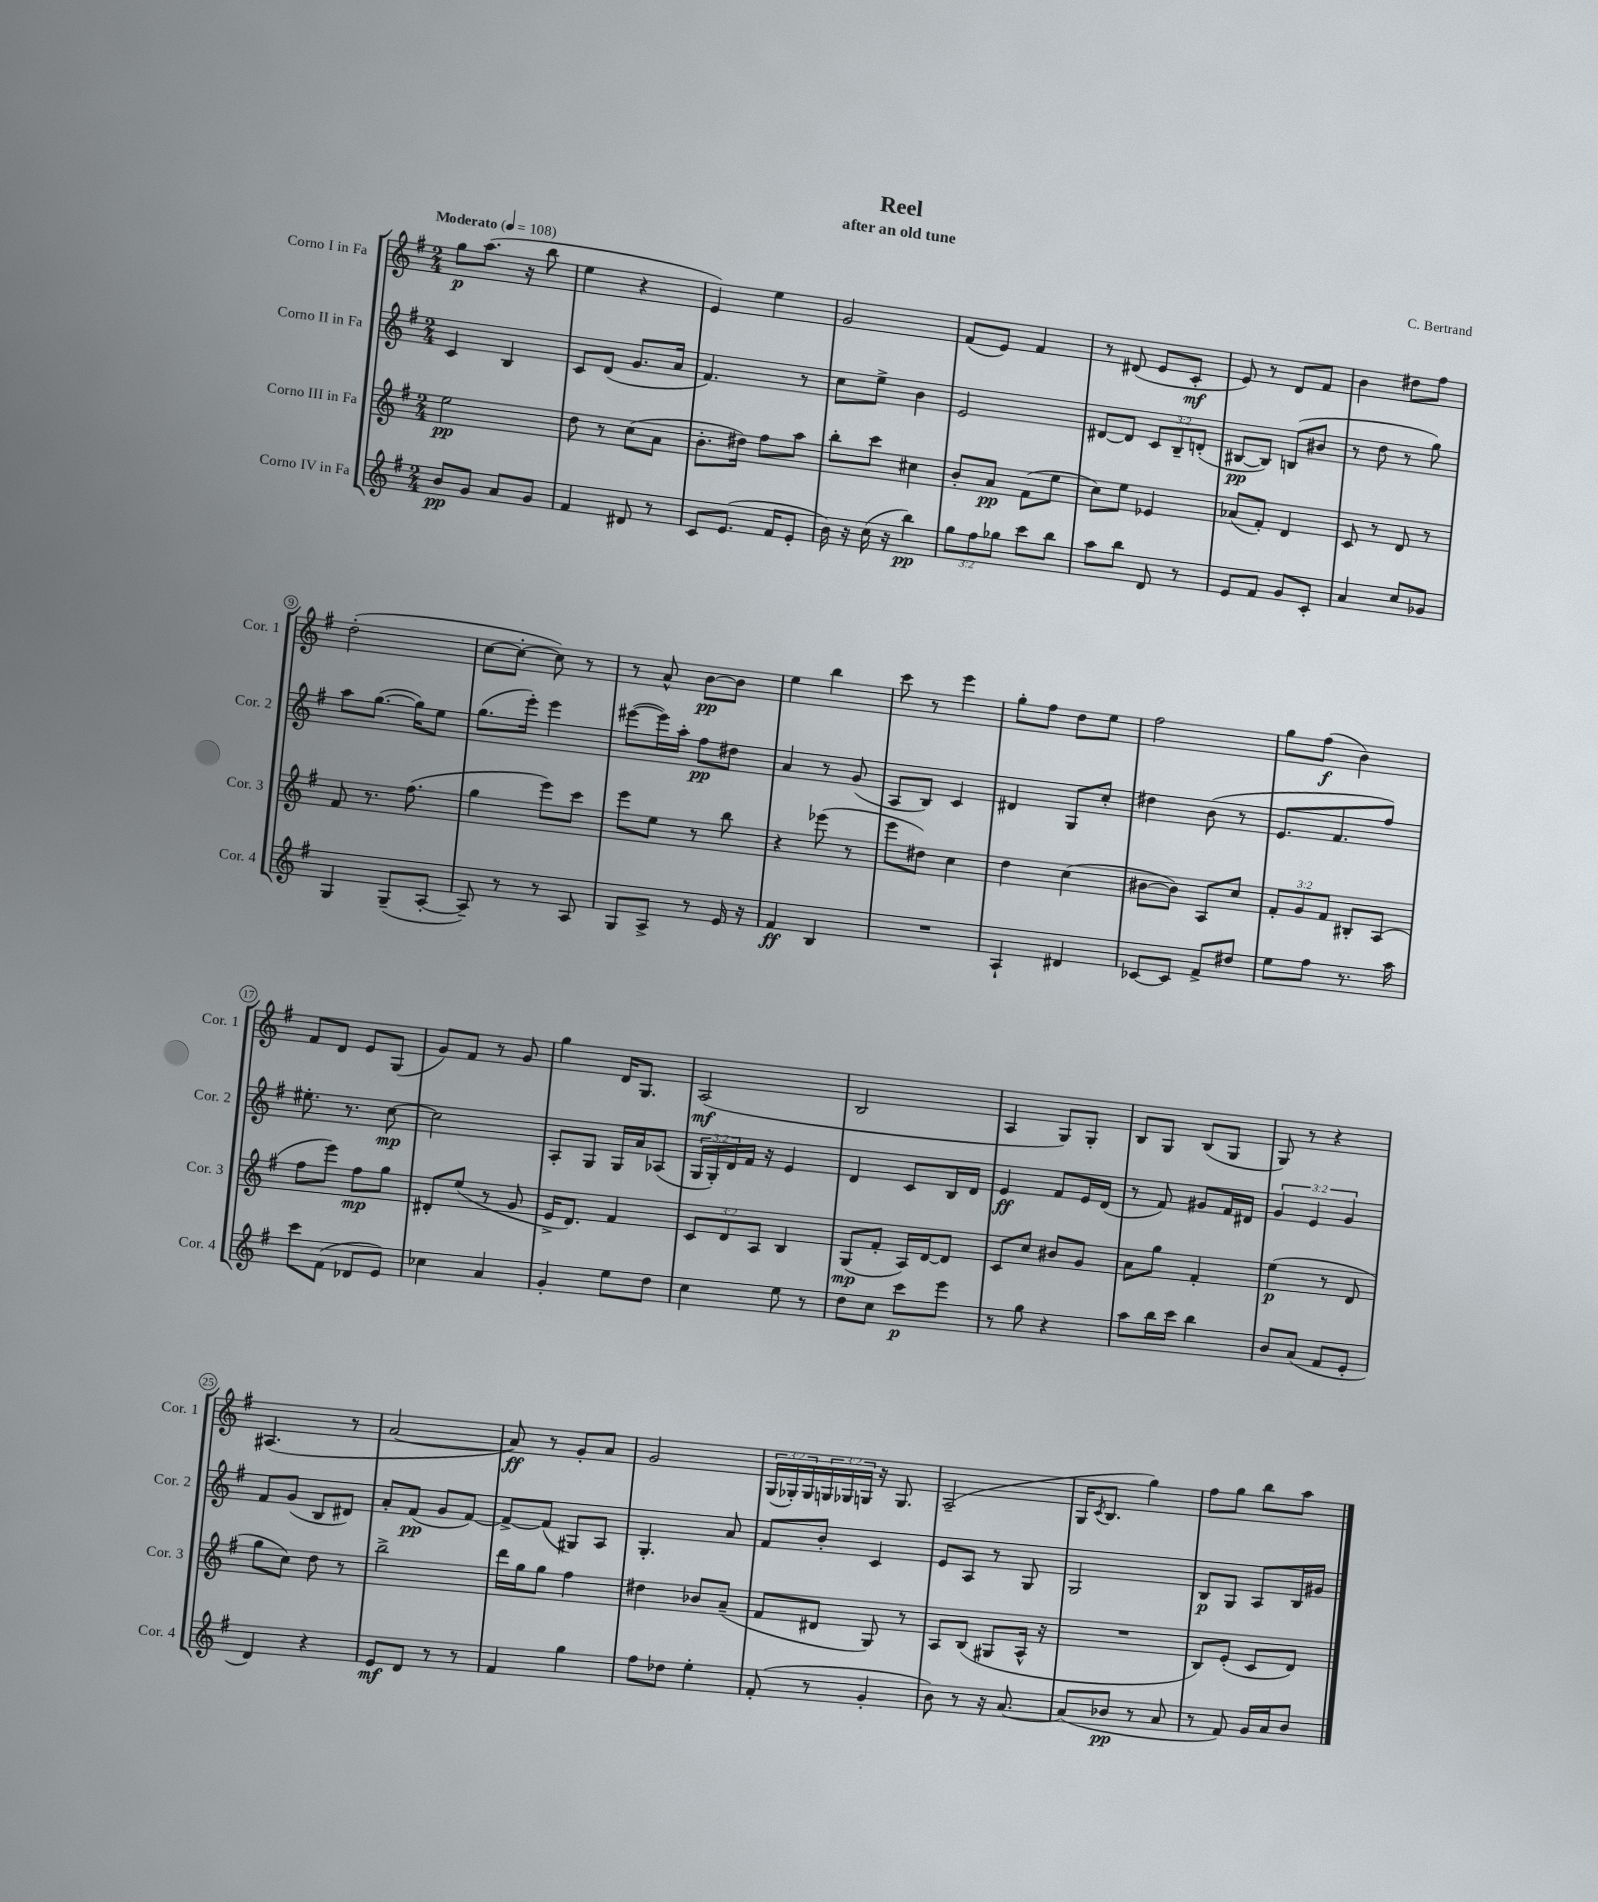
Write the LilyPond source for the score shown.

\header { title = "Reel" composer = "C. Bertrand" subtitle = "after an old tune" }
<<
\new StaffGroup <<
\new Staff = "s0" \with { instrumentName = "Corno I in Fa" shortInstrumentName = "Cor. 1" } {
    \clef treble \key g \major \numericTimeSignature \time 2/4 \override Staff.TupletNumber.text = #tuplet-number::calc-fraction-text \tempo "Moderato" 4 = 108
    g''8\p a''8.( r16 b''8 |
    e''4 r4 |
    e'4) e''4 |
    g'2 |
    fis'8( e'8) fis'4 |
    r8 dis'8( e'8 c'8-.\mf |
    e'8) r8 d'8 fis'8 |
    b'4 dis''8 fis''8 |
    d''2-.( |
    c''8~ c''8~-. c''8) r8 |
    r8 a'8-^ b'8~\pp b'8 |
    e''4 b''4 |
    c'''8 r8 e'''4 |
    g''8-. fis''8 d''8 e''8 |
    fis''2 |
    g''8 fis''8\f( b'4) |
    fis'8 d'8 e'8 g8( |
    g'8) fis'8 r8 g'8 |
    g''4 d'16 g8. |
    a2\mf( |
    b2 |
    a4 g8) g8-. |
    b8 g8 b8( g8 |
    g8) r8 r4 |
    ais4.( r8 |
    a'2~ |
    a'8\ff) r8 g'8-. a'8 |
    g'2 |
    \tuplet 3/2 { g16( ges16-.) ges16 } \tuplet 3/2 { g16 ges16 g16 } r16 g8. |
    a2--( |
    g16 \acciaccatura { c'8 } b8. g''4) |
    fis''8 g''8 b''8 a''8 \bar "|." |
}
\new Staff = "s1" \with { instrumentName = "Corno II in Fa" shortInstrumentName = "Cor. 2" } {
    \clef treble \key g \major \numericTimeSignature \time 2/4 \override Staff.TupletNumber.text = #tuplet-number::calc-fraction-text
    c'4 b4 |
    c'8 d'8( g'8. a'16 |
    fis'4.) r8 |
    c''8 e''8-> b'4 |
    e'2 |
    dis'8~ dis'8 \tuplet 3/2 { c'8 b8-- d'8-.( } |
    bis8~\pp bis8) b8( bis'8 |
    r8 d''8 r8 g''8) |
    a''8 g''8.~( g''16) e''8 |
    g''8.( e'''16-.) e'''4 |
    eis'''8~( eis'''16) a''16-. fis''8\pp dis''8 |
    a'4 r8 g'8( |
    a8 b8) c'4 |
    dis'4 g8 c''8-. |
    dis''4 b'8( r8 |
    e'8. fis'8. fis''8) |
    eis''8.-. r8. c''8~\mp |
    c''2 |
    a8-. g8 g16 a'16 aes8( |
    \tuplet 3/2 { g16 g16-.) d'16 } fis'16 r16 e'4 |
    d'4 c'8 b16 d'16 |
    e'4\ff fis'8 e'16 d'16( |
    r8 fis'8) gis'8 fis'16 dis'16 |
    \tuplet 3/2 { g'4 e'4 g'4 } |
    fis'8 g'8( b8 dis'8) |
    a'8-. fis'8\pp( g'8 fis'8~) |
    fis'8~-> fis'8( gis8) a8 |
    g4.-. a'8 |
    fis'8 b'8-. c'4 |
    e'8 a8 r8 g8 |
    g2 |
    b8\p g8 a8 b16 gis'16 \bar "|." |
}
\new Staff = "s2" \with { instrumentName = "Corno III in Fa" shortInstrumentName = "Cor. 3" } {
    \clef treble \key g \major \numericTimeSignature \time 2/4 \override Staff.TupletNumber.text = #tuplet-number::calc-fraction-text
    e''2\pp |
    d''8 r8 c''8( a'8 |
    b'8.-. dis''16) fis''8 a''8 |
    b''8-. c'''8 cis''4 |
    b'8-. a'8\pp fis'8( e''8 |
    c''8) e''8 ees'4 |
    aes'8( fis'8-.) d'4 |
    c'8 r8 d'8 r8 |
    fis'8 r8. fis''8.( |
    g''4 e'''8) c'''8 |
    e'''8 e''8 r8 b''8 |
    r4 ees'''8( r8 |
    e'''8 dis''8) c''4 |
    d''4 c''4( |
    bis'8~ bis'8) a8 c''8 |
    \tuplet 3/2 { fis'8-. g'8 fis'8 } bis8-. a8( |
    fis''8 e'''8) fis''8\mp g''8 |
    dis'8-. e''8( r8 g'8 |
    e'16-> d'8.) fis'4 |
    \tuplet 3/2 { c'8 d'8 a8 } b4 |
    g8\mp( fis'8-. a16) d'16~ d'8 |
    c'8 c''8 bis'8 g'8 |
    a'8 g''8 fis'4-. |
    e''4\p( r8 d'8 |
    g''8 c''8) d''8 r8 |
    b''2-> |
    d'''16 g''16 g''8 fis''4 |
    dis''4 bes'8 a'8--( |
    fis'8 dis'8 g8) r8 |
    a8 b8( gis8 a16-^ r16 |
    R2 |
    b8) e'8-.( c'8 d'8) \bar "|." |
}
\new Staff = "s3" \with { instrumentName = "Corno IV in Fa" shortInstrumentName = "Cor. 4" } {
    \clef treble \key g \major \numericTimeSignature \time 2/4 \override Staff.TupletNumber.text = #tuplet-number::calc-fraction-text
    b'8\pp g'8 a'8 g'8 |
    fis'4 dis'8 r8 |
    c'8 e'8.( fis'16 e'8-. |
    b'16) r16 c''16( r16 b''4\pp) |
    \tuplet 3/2 { g''8 fis''8 ges''8 } c'''8 b''8 |
    a''8 b''8 d'8 r8 |
    e'8 fis'8 g'8 c'8-. |
    a'4 c''8 ges'8 |
    g4 g8--( a8~-. |
    a8--) r8 r8 a8 |
    g8 a8-> r8 e'16 r16 |
    fis'4\ff b4 |
    R2 |
    a4-! dis'4 |
    ces'8~ ces'8 fis'8-> dis''8 |
    e''8 fis''8 r8. a''16 |
    c'''8 fis'8( des'8 e'8) |
    ces''4 a'4 |
    g'4-. e''8 d''8 |
    c''4 e''8 r8 |
    d''8 c''8 c'''8\p e'''8 |
    r8 g''8 r4 |
    a''8 b''16 c'''16 b''4 |
    b'8 a'8( fis'8 e'8-. |
    d'4) r4 |
    e'8\mf d'8 r8 r8 |
    fis'4 g''4 |
    fis''8 des''8 e''4-. |
    fis'8-.( r8 g'4-. |
    b'8) r8 r16 a'8.~ |
    a'8( bes'8\pp r8 a'8 |
    r8 fis'8) g'16 a'16 b'8 \bar "|." |
}
>>
>>
\layout { \context { \Score \override BarNumber.stencil = #(make-stencil-circler 0.1 0.3 ly:text-interface::print) } }
